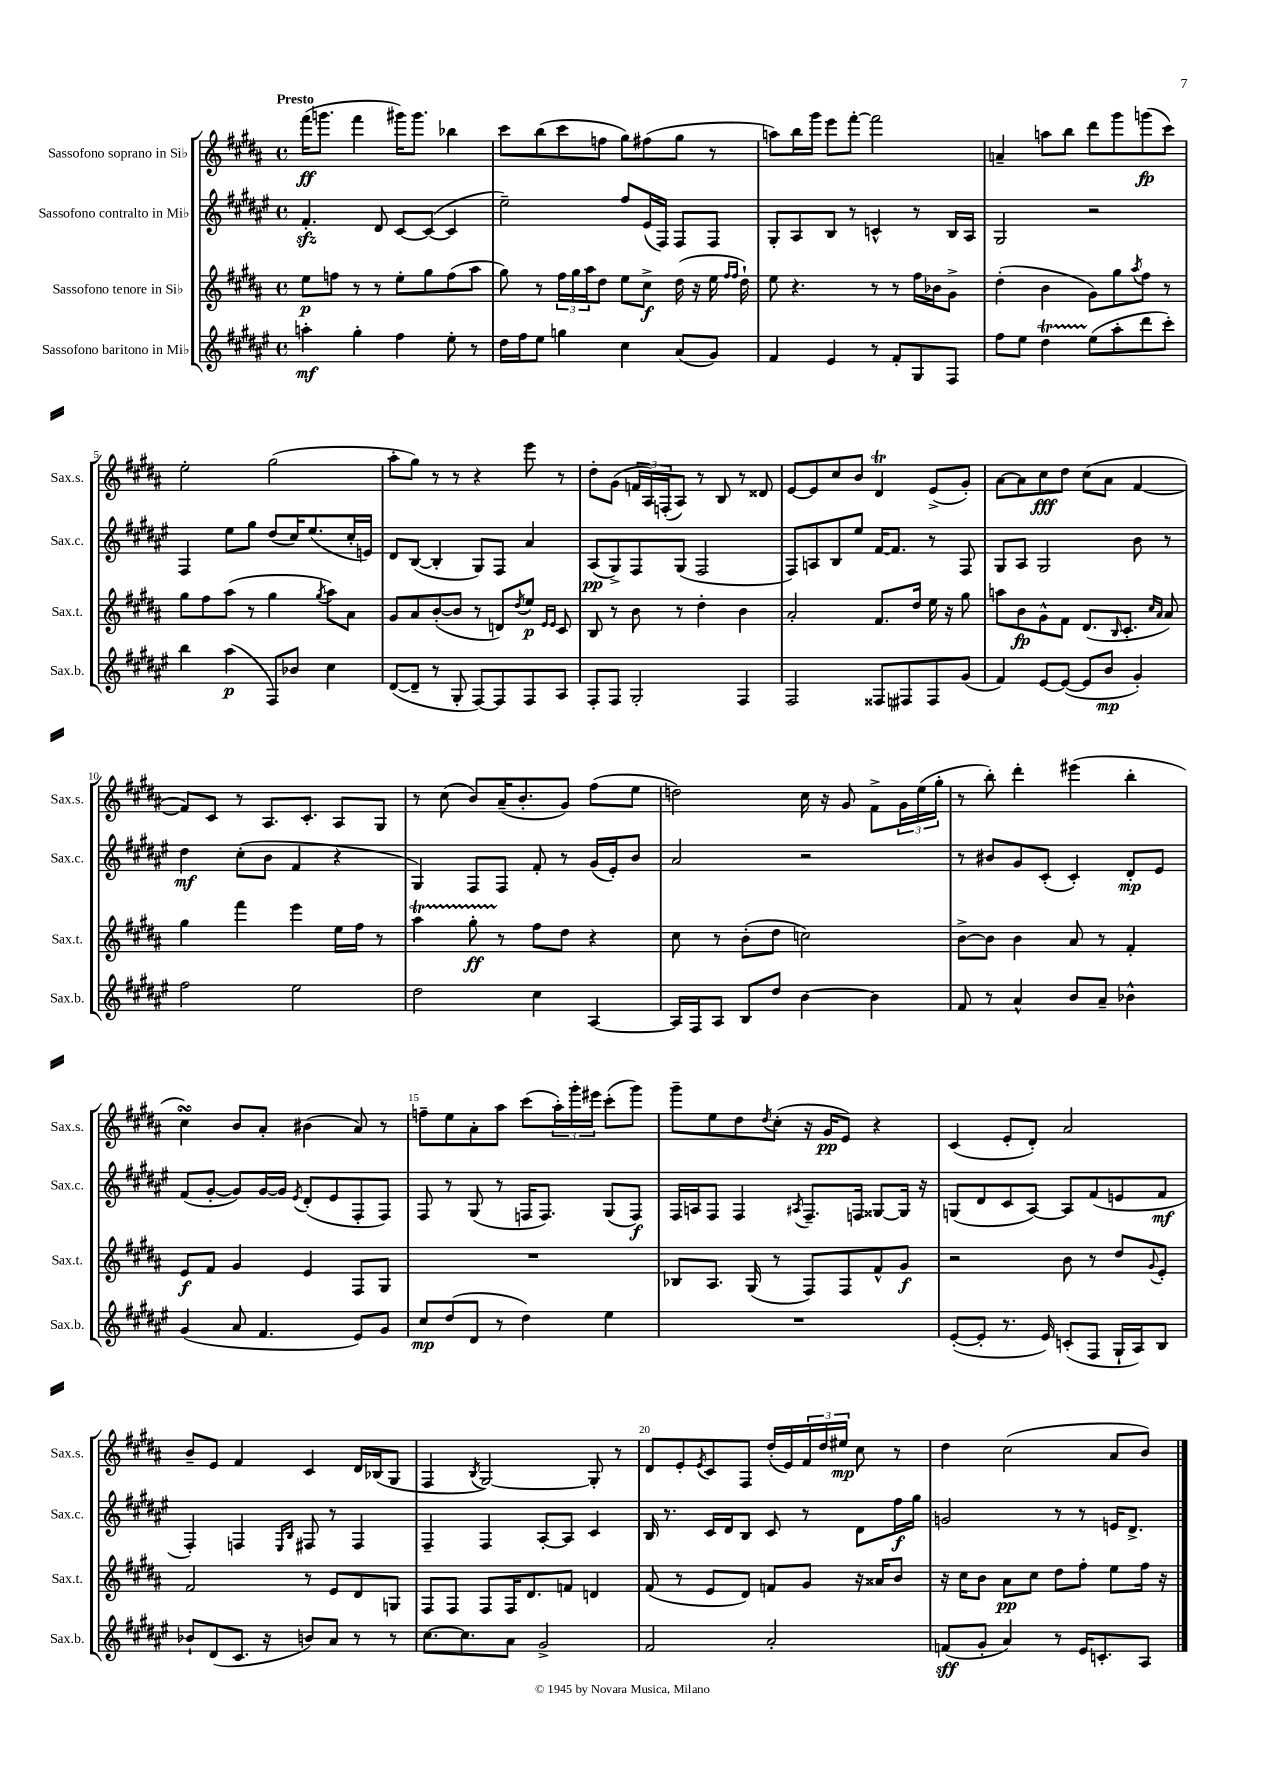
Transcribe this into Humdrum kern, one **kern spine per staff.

**kern	**kern	**kern	**kern
*staff4	*staff3	*staff2	*staff1
*clefG2	*clefG2	*clefG2	*clefG2
*k[f#c#g#d#a#e#]	*k[f#c#g#d#a#]	*k[f#c#g#d#a#e#]	*k[f#c#g#d#a#]
*M4/4	*M4/4	*M4/4	*M4/4
*met(c)	*met(c)	*met(c)	*met(c)
4aa'	8ee	4.f#'	(16fff#
.	.	.	8.ggg
.	8ff	.	.
4gg#'	8r	.	4fff#
.	8r	8d#	.
4ff#	8ee'	[8c#	16ggg#)
.	.	.	8.ggg#
.	8gg#	(8c#_	.
8ee#'	(8ff	4c#]	4bb-
8r	8aa#	.	.
=	=	=	=
16dd#	8gg#)	2ee#~)	8ccc#
16ff#	.	.	.
8ee#	8r	.	(8bb
4gg	24ff#	.	8ccc#
.	24gg#	.	.
.	24aa#	.	.
.	8dd#	.	8ff
4cc#	8ee	8ff#	8gg#)
.	8cc#^	(16e#	(8ff#
.	.	16F#)	.
(8a#	(16dd#	8F#	8gg#
.	16r	.	.
8g#)	16ee	8F#	8r
.	16qqff#	.	.
.	16qqff#	.	.
.	16dd#`)	.	.
=	=	=	=
4f#	8ee	8G#'	8aa)
.	4.r	8A#	16bb
.	.	.	16ggg#
4e#	.	8B	8eee
.	.	8r	[8fff#'
8r	8r	4c^^	2fff#]
8f#'	8r	.	.
8G#	16ff#	8r	.
.	16b-	.	.
8F#	8g#^	16B	.
.	.	16A#	.
=	=	=	=
8ff#	(4dd#'	2G#	4a~
8ee#	.	.	.
4dd#	4b	.	8aa
.	.	.	8bb
(8ee#	8g#)	2r	8ddd#
8aa#'	8gg#	.	8ggg#
.	8qaa#	.	.
8ddd#	8ff#	.	(8ggg
8ccc#')	8r	.	8ccc#)
=	=	=	=
4bb	8gg#	4F#	2ee'
.	8ff#	.	.
(4aa#	(8aa#	8ee#	.
.	8r	8gg#	.
8F#)	4gg#	(8dd#	(2gg#
8b-	.	16cc#)	.
.	.	(8.ee#	.
.	8qgg#	.	.
4cc#	8aa#)	.	.
.	8a#	16cc#'	.
.	.	16e)	.
=	=	=	=
([8d#	8g#	8d#	8aa#'
8d#~]	8a#	([8B	8gg#)
8r	([8b'	4B']	8r
8G#'	8b]	.	8r
[8F#)	8r	8G#)	4r
8F#]	8d)	8F#	.
.	8qdd#	.	.
8F#	8ee	4a#	8eee
.	16qqe	.	.
.	16qqe	.	.
8A#	8c#	.	8r
=	=	=	=
8F#'	8B	(8A#	8dd#'
8F#	8r	8G#^)	(8g#
2G#'	8b	8F#	24f
.	.	.	24A#)
.	.	.	(24F'
.	8r	(8G#	8A#)
.	4dd#'	2F#	8r
.	.	.	8B
4F#	4b	.	8r
.	.	.	8d##
=	=	=	=
2F#	2a#'	8F#)	[8e
.	.	8A	8e]
.	.	8B	8cc#
.	.	8ee#	8b
8F##	8.f#	[16f#	4d#
.	.	8.f#]	.
8F#	.	.	.
.	16dd#	.	.
8F#	16ee	8r	(8e^
.	16r	.	.
(8g#	8gg#	8F#	8g#')
=	=	=	=
4f#)	8aa	8G#	[8a#
.	8b	8A#	8a#]
[8e#	8g#^^	2G#	8cc#
(8e#_	8f#	.	8dd#
8e#]	(8.d#	.	(8cc#
8b	.	.	8a#
.	16qqB	.	.
.	8.c#'	.	.
4g#')	.	8b	[4f#
.	16qqcc#	.	.
.	16qqa#	.	.
.	8a#)	8r	.
=	=	=	=
2ff#	4gg#	4dd#	8f#])
.	.	.	8c#
.	4fff#	(8cc#'	8r
.	.	8b	8.A#
2ee#	4eee	4f#	.
.	.	.	8.c#'
.	16ee	4r	8A#
.	16ff#	.	.
.	8r	.	8G#
=	=	=	=
2dd#	4aa#	4G#)	8r
.	.	.	(8cc#
.	8gg#'	8F#	8b)
.	8r	8F#	(16a#~
.	.	.	8.b'
4cc#	8ff#	8f#'	.
.	8dd#	8r	8g#)
[4A#	4r	(16g#	(8ff#
.	.	16e#')	.
.	.	8b	8ee
=	=	=	=
16A#]	8cc#	2a#	2dd)
16F#	.	.	.
8A#	8r	.	.
8B	(8b'	.	.
8dd#	8dd#	.	.
[4b	2cc)	2r	16cc#
.	.	.	16r
.	.	.	8g#
4b]	.	.	8f#^
.	.	.	24g#
.	.	.	(24ee
.	.	.	24gg#'
=	=	=	=
8f#	[8b^	8r	8r
8r	8b]	8b#	8bb')
4a#^^	4b	8g#	4ddd#'
.	.	(8c#'	.
8b	8a#	4c#')	(4eee#
8a#~	8r	.	.
4b-^^	4f#'	8d#'	4bb'
.	.	8e#	.
=	=	=	=
(4g#	8e	(8f#	4cc#)
.	8f#	[8g#'	.
8a#	4g#	8g#])	8b
4.f#	.	[16g#	8a#'
.	.	16g#]	.
.	.	8qe#	.
.	4e	(8d#'	(4b#
.	.	8e#	.
8e#)	8F#	8F#'	8a#)
8g#	8G#	8F#)	8r
=	=	=	=
8cc#	1r	8F#	8ff~
(8dd#	.	8r	8ee
8d#	.	(8G#	8a#'
8r	.	8r	8aa#
4dd#)	.	16F	(8ccc#
.	.	8.F)	.
.	.	.	24aa#')
.	.	.	24ggg#'
.	.	.	24eee#
4ee#	.	(8G#	(8ccc#'
.	.	8F)	8ggg#)
=	=	=	=
1r	8B-	16F#	8ggg#~
.	.	16A	.
.	8.A#	8F#	8ee
.	.	4F#	8dd#
.	(16G#	.	.
.	.	.	8qdd#
.	8r	.	(8cc#'
.	.	8qA#	.
.	8F#)	8.F#~	16r
.	.	.	16g#
.	8F#	.	8e)
.	.	16F	.
.	8f#^^	[8G##	4r
.	8g#	16G##]	.
.	.	16r	.
=	=	=	=
([8e#'	2r	(8G	(4c#
8e#']	.	8d#	.
8.r	.	8c#	8e'
.	.	[8A#)	8d#')
16e#)	.	.	.
(8c'	8b	8A#]	2a#
8F#	8r	(8f#	.
16G#`	8dd#	8e	.
16A#)	.	.	.
.	8qqg#	.	.
8B	8e'	8f#	.
=	=	=	=
8b-`	2f#	4F#')	8b~
(8d#	.	.	8e
8.c#	.	4F	4f#
16r	.	.	.
.	.	16qqE#	.
.	.	16qqB	.
8b)	8r	8F#	4c#
8a#	8e	8r	.
8r	8d#	4F#	16d#
.	.	.	(16B-
8r	8G	.	8G#
=	=	=	=
[8.cc#	8F#	4F#~	4F#
.	8F#	.	.
8.cc#]	.	.	.
.	.	.	8qB
.	8F#	4F#	[2G#)
8a#	16F#	.	.
.	8.d#	.	.
2g#^	.	[8A#'	.
.	8f	8A#]	.
.	4d	4c#	8G#']
.	.	.	8r
=	=	=	=
2f#	(8f#	16B	8d#
.	.	8.r	.
.	8r	.	8e'
.	.	.	8qe
.	8e	16c#	8c#
.	.	16d#	.
.	8d#)	8B	8F#
2a#'	8f	8c#	(16dd#'
.	.	.	16e)
.	8g#	8r	24f#
.	.	.	24dd#
.	.	.	24ee#
.	16r	8d#	8cc#
.	16a##	.	.
.	8b	16ff#	8r
.	.	16gg#	.
=	=	=	=
(8f	16r	2g	4dd#
.	16cc#	.	.
8g#'	8b	.	.
4a#)	8a#	.	(2cc#
.	8cc#	.	.
8r	8dd#	8r	.
16e#	8ff#'	8r	.
8.c'	.	.	.
.	8ee	16e	8a#
.	.	8.d#^	.
8A#	16ff#	.	8b)
.	16r	.	.
==	==	==	==
*-	*-	*-	*-
